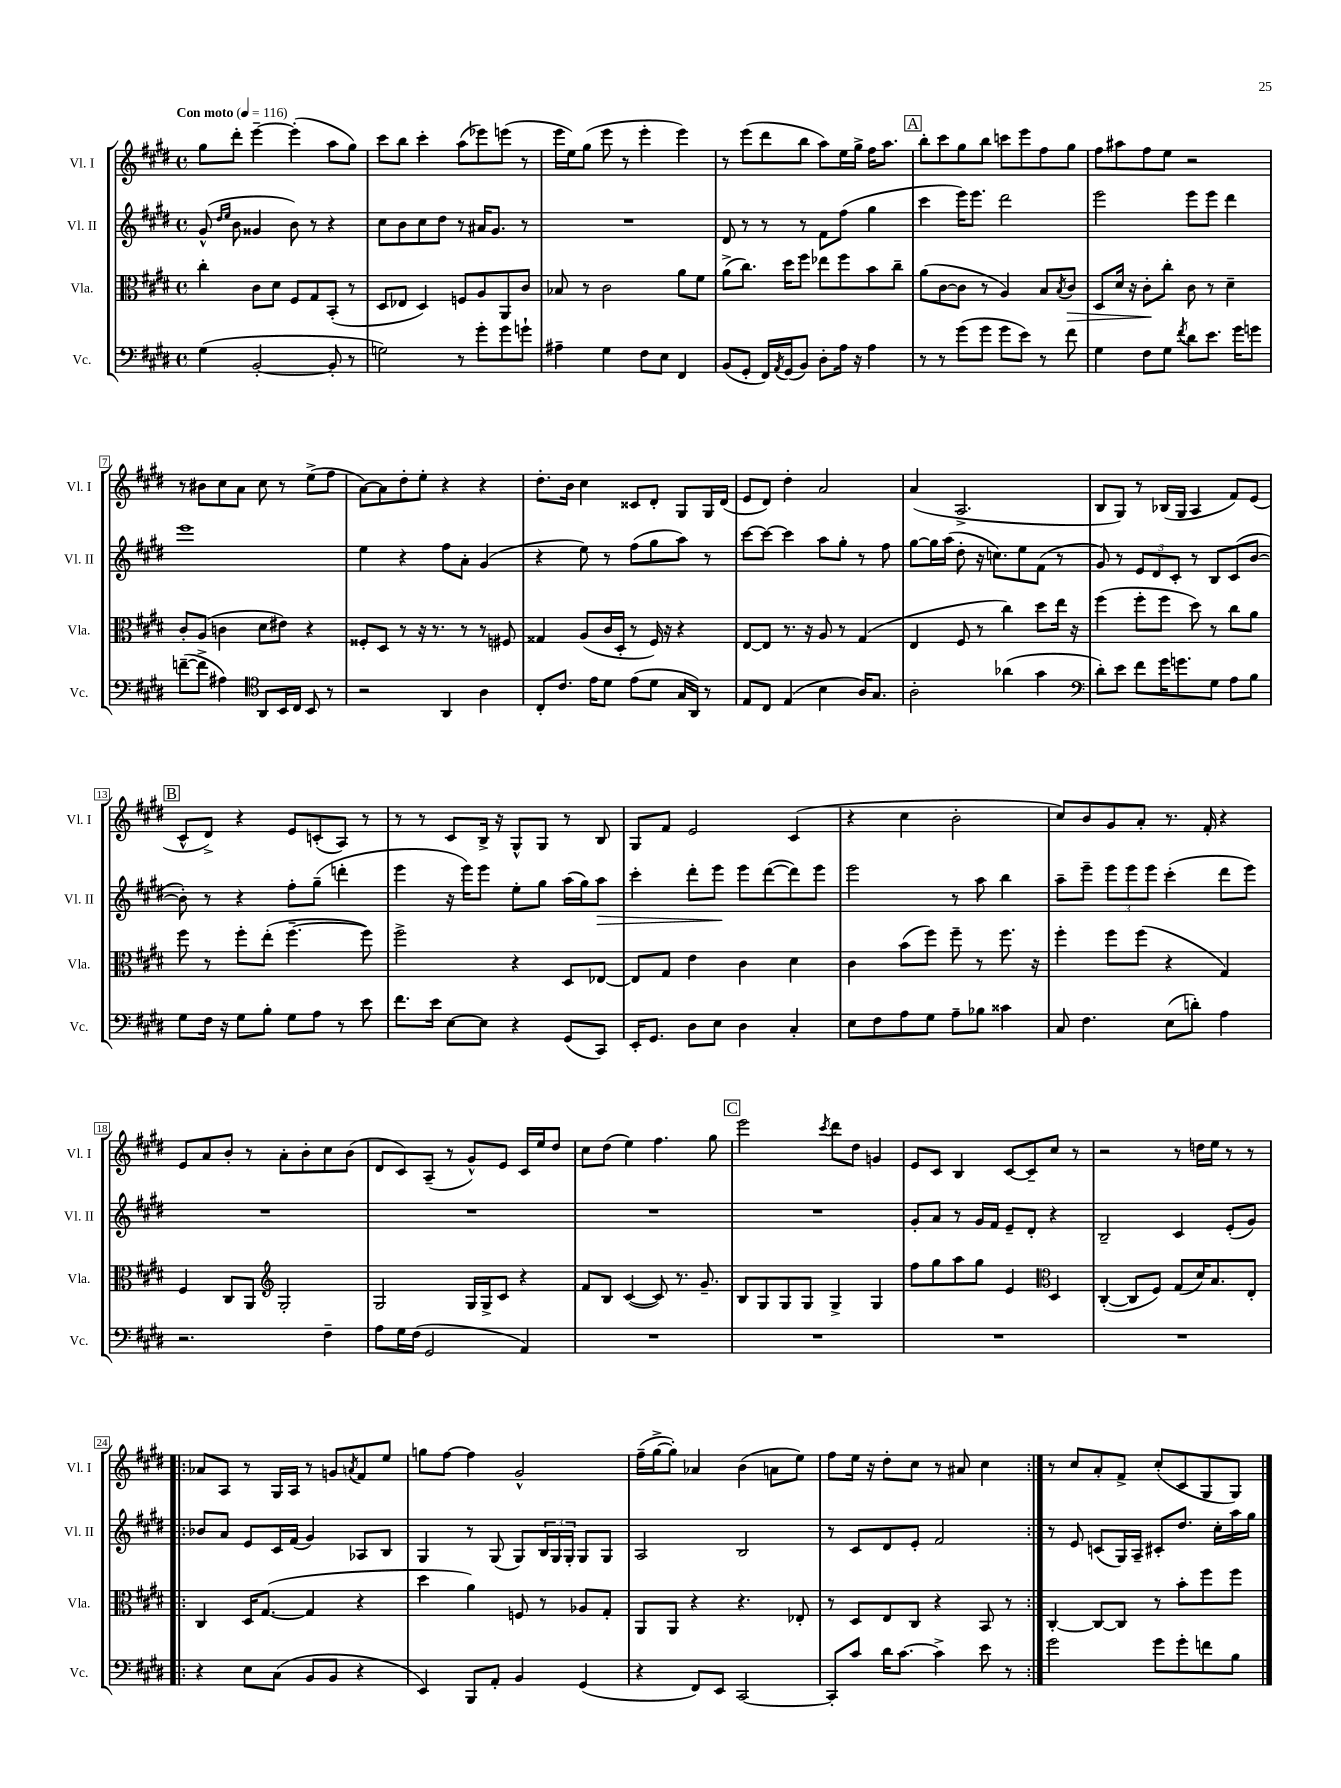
<<
\new StaffGroup <<
\new Staff = "s0" \with { instrumentName = "Vl. I" shortInstrumentName = "Vl. I" } {
    \clef treble \key e \major \defaultTimeSignature \time 4/4 \tempo "Con moto" 4 = 116
    gis''8 dis'''8-. e'''4~-- e'''4-.( a''8 gis''8) |
    cis'''8 b''8 cis'''4-. a''8( ees'''8) e'''8( r8 |
    e'''16 e''16) gis''8( e'''8 r8 e'''4-. e'''4) |
    r8 e'''8( dis'''8 b''8 a''8) e''16 gis''16-> fis''16 a''8. |
    \mark \markup { \box "A" } b''8-. cis'''8 gis''8 b''8 c'''8 e'''8 fis''8 gis''8 |
    fis''8 ais''8 fis''8 e''8 r2 |
    r8 bis'8 cis''8 a'8 cis''8 r8 e''8->( fis''8 |
    a'8~) a'8 dis''8-. e''8-. r4 r4 |
    dis''8.-. b'16 cis''4 cisis'8 dis'8-. gis8 gis16 dis'16( |
    e'8 dis'8) dis''4-. a'2 |
    a'4( a2.-> |
    b8 gis8) r8 bes16( gis16 a4 fis'8) e'8( |
    \mark \markup { \box "B" } cis'8-^ dis'8->) r4 e'8 c'8-.( a8) r8 |
    r8 r8 cis'8 b16-> r16 gis8-^ gis8 r8 b8 |
    gis8 fis'8 e'2 cis'4( |
    r4 cis''4 b'2-. |
    cis''8) b'8 gis'8 a'8-. r8. fis'16-. r4 |
    e'8 a'8 b'8-. r8 a'8-. b'8-. cis''8 b'8( |
    dis'8 cis'8) a8--( r8 gis'8-^) e'8 cis'16 e''16 dis''8 |
    cis''8 dis''8( e''4) fis''4. gis''8 |
    \mark \markup { \box "C" } e'''2 \acciaccatura { cis'''8 } dis'''8 dis''8 g'4 |
    e'8 cis'8 b4 cis'8~ cis'8-- cis''8 r8 |
    r2 r8 d''16 e''16 r8 r8 |
    \repeat volta 2 { aes'8 a8 r8 gis16 a16 r8 g'8 \acciaccatura { a'8 } fis'8 e''8 |
    g''8 fis''8~ fis''4 gis'2-^ |
    fis''16--( gis''16~-> gis''8-.) aes'4 b'4( a'8 e''8) |
    fis''8 e''16 r16 dis''8-. cis''8 r8 ais'8 cis''4 | }
    r8 cis''8 a'8-. fis'8-> cis''8-.( cis'8 gis8 gis8) \bar "|." |
}
\new Staff = "s1" \with { instrumentName = "Vl. II" shortInstrumentName = "Vl. II" } {
    \clef treble \key e \major \defaultTimeSignature \time 4/4
    gis'8-^( \grace { dis''16 e''16 } b'8 gisis'4 b'8) r8 r4 |
    cis''8 b'8 cis''8 dis''8 r8 ais'16 gis'8. r8 |
    R1 |
    dis'8 r8 r8 r8 fis'8 fis''8( gis''4 |
    \mark \markup { \box "A" } cis'''4 e'''16) e'''8. dis'''2 |
    e'''2 e'''8 e'''8 dis'''4 |
    e'''1 |
    e''4 r4 fis''8 a'8-. gis'4( |
    r4 e''8) r8 fis''8( gis''8 a''8) r8 |
    cis'''8~ cis'''8~ cis'''4 a''8 gis''8-. r8 fis''8 |
    gis''8~ gis''16 a''16( dis''8-. r16 c''8.) e''8 fis'8( r8 |
    gis'8) r8 \tuplet 3/2 { e'8 dis'8 cis'8-. } r8 b8 cis'8( b'8~ |
    \mark \markup { \box "B" } b'8-.) r8 r4 fis''8-. gis''8--( d'''4-. |
    e'''4 r16 e'''16) e'''8 e''8-. gis''8 a''16( gis''16) a''8\> |
    cis'''4-. dis'''8-. e'''8\! e'''8 dis'''8~( dis'''8) e'''8 |
    e'''2 r8 a''8 b''4 |
    a''8-- e'''8-- \tuplet 3/2 { e'''8 e'''8 e'''8 } cis'''4-.( dis'''8 e'''8) |
    R1 |
    R1 |
    R1 |
    \mark \markup { \box "C" } R1 |
    gis'8-. a'8 r8 gis'16 fis'16 e'8-- dis'8-. r4 |
    b2-- cis'4 e'8-.( gis'8) |
    \repeat volta 2 { bes'8 a'8 e'8 cis'16 fis'16( gis'4) aes8 b8 |
    gis4 r8 gis8( gis8) \tuplet 3/2 { b16 gis16 gis16-. } gis8 gis8 |
    a2 b2 |
    r8 cis'8 dis'8 e'8-. fis'2 | }
    r8 e'8 c'8( gis16) a16-- cis'8-. dis''8. cis''16-. a''16 gis''16 \bar "|." |
}
\new Staff = "s2" \with { instrumentName = "Vla." shortInstrumentName = "Vla." } {
    \clef alto \key e \major \defaultTimeSignature \time 4/4
    cis''4-. cis'8 dis'8 fis8 gis8 b,8-.( r8 |
    dis8 ees8 dis4) f8 a8 a,8 cis'8 |
    bes8 r8 cis'2 a'8 fis'8 |
    a'8->( cis''8.) dis''16 fis''8 ees''8 fis''8 b'8 cis''8-- |
    \mark \markup { \box "A" } a'8( cis'8~ cis'8 r8 a4) b8 \acciaccatura { b8 } cis'8\> |
    dis8 dis'16 r16 cis'8-.\! cis''8-. cis'8 r8 dis'4-- |
    cis'8-. a8( c'4 dis'8 eis'8) r4 |
    fisis8-. dis8 r8 r16 r8. r8 r8 fis8 |
    gisis4 a8( cis'16 dis16-. r8 fis16) r16 r4 |
    e8~ e8 r8. r16 a8 r8 gis4( |
    e4 fis8 r8 cis''4) dis''8 e''16 r16 |
    fis''4( fis''8-. fis''8 dis''8) r8 cis''8 a'8 |
    \mark \markup { \box "B" } fis''8 r8 fis''8-. e''8-.( fis''4.~-- fis''8) |
    fis''2-> r4 dis8 ees8~ |
    ees8 gis8 e'4 cis'4 dis'4 |
    cis'4 b'8( fis''8) fis''8-- r8 fis''8. r16 |
    fis''4-. fis''8 fis''8( r4 gis4) |
    fis4 cis8 a,8 \clef treble gis2-. |
    gis2 gis16 gis16-> cis'8 r4 |
    fis'8 b8 cis'4~( cis'8) r8. gis'8.-- |
    \mark \markup { \box "C" } b8 gis8 gis8 gis8 gis4-> gis4 |
    fis''8 gis''8 a''8 gis''8 e'4 \clef alto dis4 |
    cis4~-.( cis8 fis8) gis8( dis'16) b8. e8-. |
    \repeat volta 2 { cis4 dis16 gis8.~( gis4 r4 |
    dis''4 a'4) f8 r8 aes8 gis8-. |
    a,8 a,8 r4 r4. ees8-. |
    r8 dis8 e8 cis8 r4 b,8 r8 | }
    cis4~-. cis8~ cis8 r8 b'8-. fis''8 fis''8 \bar "|." |
}
\new Staff = "s3" \with { instrumentName = "Vc." shortInstrumentName = "Vc." } {
    \clef bass \key e \major \defaultTimeSignature \time 4/4
    gis4( b,2~-. b,8-. r8 |
    g2) r8 gis'8-. gis'8 g'8-! |
    ais4-- gis4 fis8 e8 fis,4 |
    b,8( gis,8-. fis,16) \acciaccatura { a,8 } gis,16( b,8) dis8-. a16 r16 a4 |
    \mark \markup { \box "A" } r8 r8 gis'8( gis'8 gis'8 e'8) r8 fis'8 |
    gis4 fis8 gis8 \acciaccatura { fis'8 } dis'8 e'8. gis'16 g'8 |
    f'8~--( f'8-> ais4) \clef tenor a,8 b,16 cis16 b,8 r8 |
    r2 a,4 a4 |
    cis8-. cis'8. e'16 dis'8 e'8( dis'8 gis16 a,16) r8 |
    e8 cis8 e4( b4 a16) gis8. |
    a2-. aes'4( gis'4 |
    \clef bass dis'8-.) e'8 fis'8 gis'16 g'8. gis8 a8 b8 |
    \mark \markup { \box "B" } gis8 fis16 r16 gis8 b8-. gis8 a8 r8 e'8 |
    fis'8. e'16 e8~ e8 r4 gis,8( cis,8) |
    e,16-. gis,8. dis8 e8 dis4 cis4-. |
    e8 fis8 a8 gis8 a8-- bes8 cisis'4 |
    cis8 fis4. e8( d'8-.) a4 |
    r2. fis4-- |
    a8 gis16 fis16( gis,2 a,4) |
    R1 |
    \mark \markup { \box "C" } R1 |
    R1 |
    R1 |
    \repeat volta 2 { r4 e8 cis8( b,8 b,8 r4 |
    e,4) b,,8 a,8-. b,4 gis,4( |
    r4 fis,8) e,8 cis,2~ |
    cis,8-. cis'8 dis'16 cis'8.~ cis'4-> e'8 r8 | }
    gis'2 gis'8 gis'8-. f'8 b8 \bar "|." |
}
>>
>>
\layout { \context { \Score \override BarNumber.stencil = #(make-stencil-boxer 0.1 0.3 ly:text-interface::print) } }
